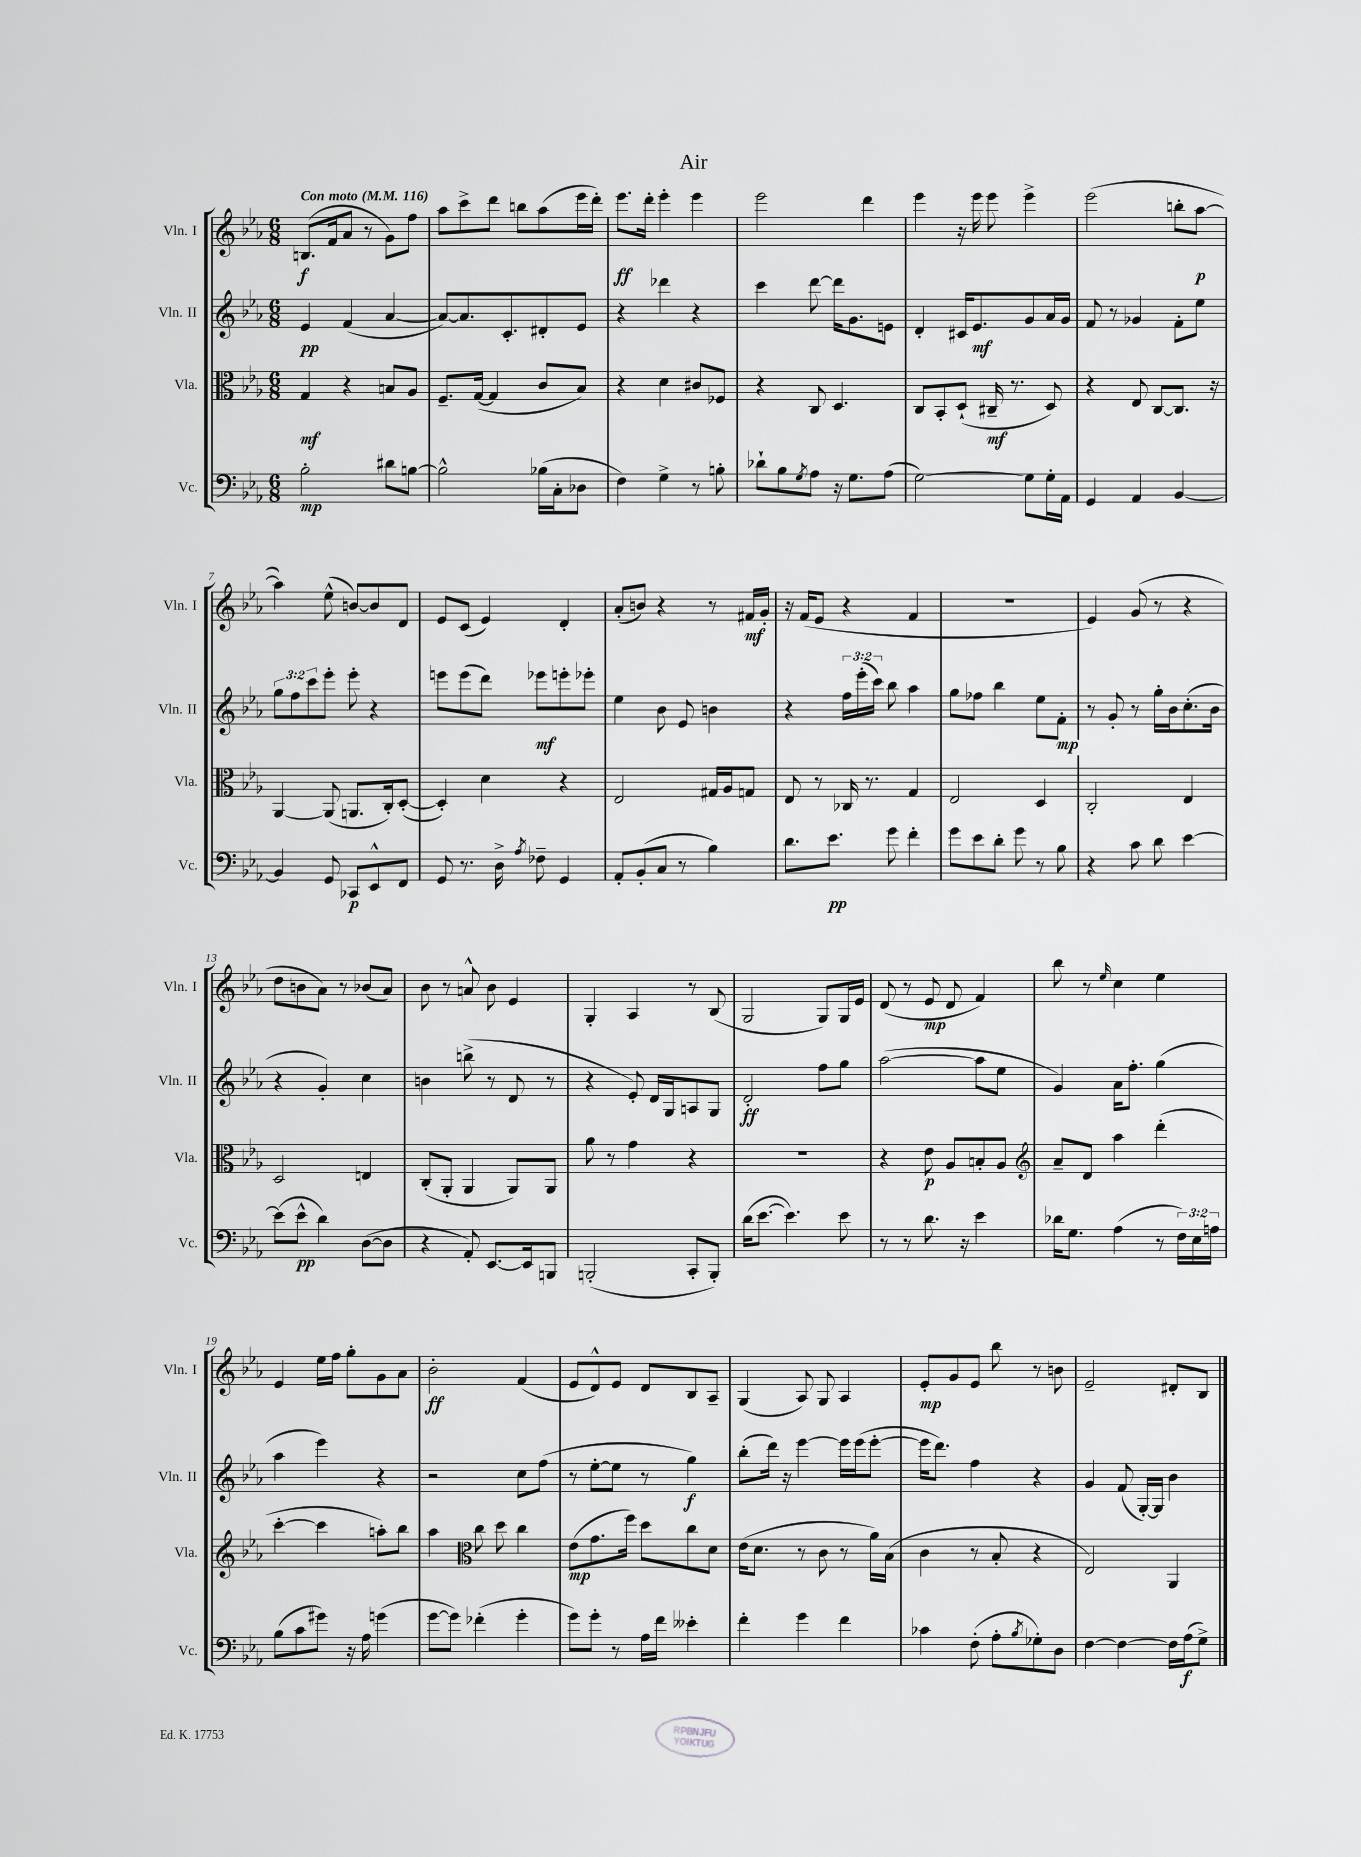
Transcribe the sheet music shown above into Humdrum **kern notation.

**kern	**kern	**kern	**kern
*staff4	*staff3	*staff2	*staff1
*clefF4	*clefC3	*clefG2	*clefG2
*k[b-e-a-]	*k[b-e-a-]	*k[b-e-a-]	*k[b-e-a-]
*M6/8	*M6/8	*M6/8	*M6/8
*MM116	*MM116	*MM116	*MM116
2B-'\	4G/	4e-/	(8.B/L
.	.	.	16f/k
.	4r	(4f/	8a-/J
.	.	.	8r
8d#\L	8B/L	[4a-/	8g\L)
[8B\J	8A-/J	.	8ff\J
=	=	=	=
2B^^\]	8.F~/L	8a-/_L)	8aa-\L
.	.	8.a-/]	8ccc^\
.	([16G/Jk	.	.
.	4G/]	.	8ddd\J
.	.	8.c'/	.
.	.	.	8bb\L
(16B-\LL	8c/L	8d#'/	(8aa-\
16C'\J	.	.	.
8D-\J	8B-/J)	8e-/J	16eee-\L
.	.	.	16ddd'\JJ)
=	=	=	=
4F\)	4r	4r	8.eee-\L
.	.	.	16ddd'\Jk
4G^\	4d\	4ddd-\	4eee-'\
8r	8c#/L	4r	4eee-\
8B'\	8F-/J	.	.
=	=	=	=
8d-`\L	4r	4ccc\	2eee-\
8B-\	.	.	.
8qG/	.	.	.
8A-\J	8C/	[8ddd\	.
16r	4.D/	16ddd\]LK	.
8.G\L	.	8.g\	.
.	.	.	4ddd\
(8A-\J	.	8e\J	.
=	=	=	=
[2G\)	8C/L	4d'/	4eee-\
.	8BB-'/	.	.
.	(8D`/J	16c#/LK	16r
.	.	8.e-/	16eee-\
.	16C#~/	.	8eee-\
.	8.r	.	.
8G\]L	.	8g/	4eee-^\
16G'\L	8D/)	16a-/L	.
16AA-\JJ	.	16g/JJ	.
=	=	=	=
4GG/	4r	8f/	(2eee-\
.	.	8r	.
4AA-/	8E-/	4g-/	.
.	[8C/L	.	.
[4BB-/	8.C/]J	8f'\L	8bb'\L
.	.	8ee-\J	[8aa-\J
.	16r	.	.
=	=	=	=
4BB-/]	[4AA-/	12gg\L	4aa-\])
.	.	12ff\	.
.	.	12ccc\	.
8GG/	(8AA-/]	8eee-'\J	(8ee-^^\
8CC-/L	8.AA/L	8eee-'\	[8b/L)
8EE-^^/	.	4r	8b/]
.	16C'/k)	.	.
8FF/J	([8D'/J	.	8d/J
=	=	=	=
8GG/	4D'/])	8eee\L	8e-/L
8.r	.	(8eee\	(8c/J
.	4d\	8ddd\J)	4e-/)
16D^\	.	.	.
8qA-/	.	.	.
8F-~\	.	8eee-\L	.
4GG/	4r	8eee'\	4d'/
.	.	8eee-'\J	.
=	=	=	=
8AA-'/L	2E-/	4ee-\	(8a-'/L
(8BB-'/	.	.	8b/J)
8C/J	.	8b-\	4r
8r	.	8e-/	.
4B-\)	16G#/LL	4b\	8r
.	16A-/J	.	.
.	8G/J	.	16f#/LL
.	.	.	16g'/JJ
=	=	=	=
8.d\L	8E-/	4r	16r
.	.	.	(16f/LK
.	8r	.	8e-/J
8.e-\J	.	.	.
.	16C-/	24ff\LL	4r
.	.	(24eee-'\	.
.	8.r	.	.
.	.	24ccc\JJ)	.
8g\	.	8bb-\	.
4f'\	4G/	4aa-\	4f/
=	=	=	=
8g\L	2E-/	8gg\L	2.r
8e-\	.	8ff-\J	.
8d'\J	.	4bb-\	.
8g\	.	.	.
8r	4D/	8ee-\L	.
8B-\	.	8f'\J	.
=	=	=	=
4r	2C'/	8r	4e-/)
.	.	8g'/	.
8c\	.	8r	(8g/
8d\	.	16gg'\LL	8r
.	.	16b-\J	.
[4e-\	4E-/	(8.cc'\	4r
.	.	16b-\Jk	.
=	=	=	=
(8e-\]L	2D/	4r	8dd\L
8e-^^\J	.	.	8b\
4d\)	.	4g'/)	8a-\J)
.	.	.	8r
([8D\L	4E/	4cc\	(8b-/L
8D\]J	.	.	8a-/J)
=	=	=	=
4r	(8C'/L	4b\	8b-\
.	8AA-'/J	.	8r
8AA-'/)	4AA-/	(8bb^\	8a^^/
[8.EE-/L	.	8r	8b-\
.	8AA-/L)	8d/	4e-/
16EE-/]k	.	.	.
8BBB/J	8AA-/J	8r	.
=	=	=	=
(2BBB'/	8a-\	4r	4G'/
.	8r	.	.
.	4g\	8e-'/)	4A-/
.	.	16d/LL	.
.	.	16G/J	.
8CC'/L	4r	8A/	8r
8BBB'/J)	.	8G/J	(8B-/
=	=	=	=
(16d\LK	2.r	2d'/	2G/
[8.e-\J	.	.	.
4.e-\])	.	.	.
.	.	8ff\L	8G/L)
8e-\	.	8gg\J	16G/L
.	.	.	16e-/JJ
=	=	=	=
8r	4r	([2aa-\	(8d/
8r	.	.	8r
8.d\	8e-\	.	8e-/
.	8A-/L	.	8d/
16r	.	.	.
4e-\	8B'/	8aa-\]L	4f/)
.	8A-/J	8ee-\J	.
=	=	=	=
*	*clefG2	*	*
16d-\LK	8a-~/L	4g/)	8bb-\
8.G\J	.	.	.
.	8d/J	.	8r
.	.	.	16qqee-/
(4A-\	4aa-\	16a-\LK	4cc\
.	.	8.ff'\J	.
8r	(4ddd'\	(4gg\	4ee-\
24F\LL)	.	.	.
24E-\	.	.	.
24A\JJ	.	.	.
=	=	=	=
(8B-\L	[4ccc'\	4aa-\	4e-/
8c\	.	.	.
8g#\J)	4ccc\]	4eee-\)	16ee-\LL
.	.	.	16ff\JJ
16r	.	.	8gg'\L
16A-\	.	.	.
(4g\	8aa'\L)	4r	8g\
.	8bb-\J	.	8a-\J
=	=	=	=
[8g\L	4aa-\	2r	2b-'\
8g\]J)	.	.	.
*	*clefC3	*	*
(4f-'\	8cc\	.	.
.	8dd\	.	.
4g'\	4cc\	8cc\L	(4f/
.	.	(8ff\J	.
=	=	=	=
8g\L)	(8e-\L	8r	8e-/L
8g'\J	8.g\	[8ee-'\L	8d^^/)
8r	.	8ee-\]J	8e-/J
.	16ff\Jk)	.	.
16A-\LL	8dd\L	8r	8d/L
16f\JJ	.	.	.
4e--'\	8cc\	4gg\)	8B-/
.	8d\J	.	8A-~/J
=	=	=	=
4f'\	(16e-\LK	(8bb-'\L	(4G/
.	8.d\J	.	.
.	.	16ddd\Jk)	.
.	.	16r	.
4g\	8r	[4eee-\	8A-/)
.	8c\	.	8G/
4f\	8r	16eee-\]LL	4A-/
.	.	(16eee-\J	.
.	16a-\LL)	[8eee-'\J	.
.	(16B-\JJ	.	.
=	=	=	=
4c-\	4c\	16eee-\]LK	8e-'/L
.	.	8.ddd\J)	.
.	.	.	8g/
(8F'\	8r	4ff\	8e-/J
8A-'\L	8B-'/	.	8bb-\
8qB-/	.	.	.
8G-'\)	4r	4r	8r
8D\J	.	.	8b\
=	=	=	=
[4F\	2E-/)	4g/	2e-~/
4F\_	.	(8f/	.
.	.	[16G'/LL)	.
.	.	16G/]JJ	.
16F\]LL	4AA-/	4b-\	8d#'/L
(16A-\J	.	.	.
8G^\J)	.	.	8B-/J
==	==	==	==
*-	*-	*-	*-
